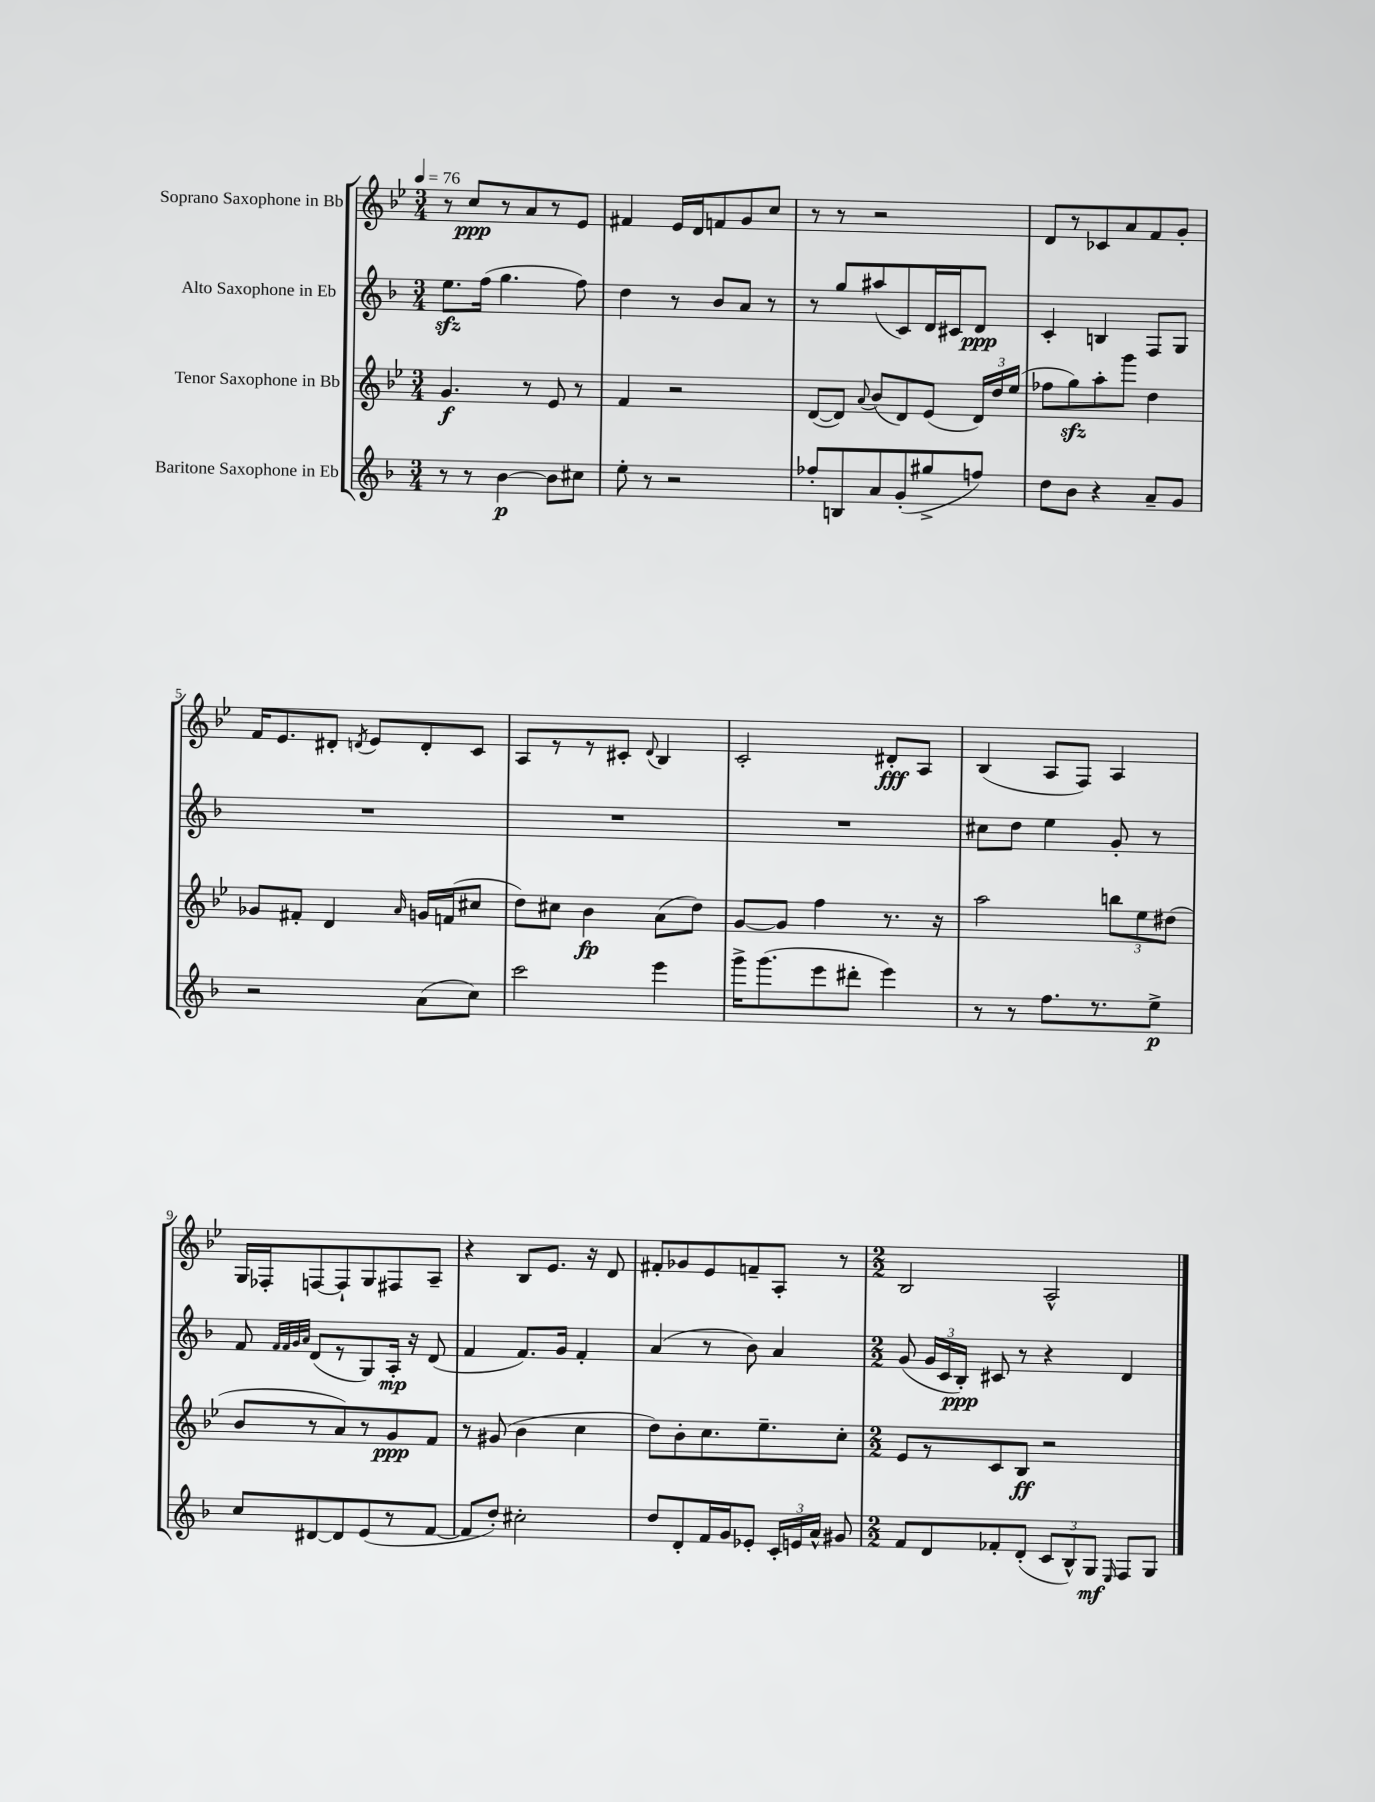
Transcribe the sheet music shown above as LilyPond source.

<<
\new StaffGroup <<
\new Staff = "s0" \with { instrumentName = "Soprano Saxophone in Bb" } {
    \clef treble \key bes \major \numericTimeSignature \time 3/4 \tempo 4 = 76
    \autoBeamOff r8 c''8[\ppp r8 a'8 r8 ees'8] |
    fis'4 ees'16[ d'16 f'8 g'8 c''8] |
    r8 r8 r2 |
    d'8[ r8 ces'8 a'8 f'8 g'8]-. |
    f'16[ ees'8. dis'8]-. \acciaccatura { d'8 } ees'8[ d'8-. c'8] |
    a8[ r8 r8 cis'8]-. \appoggiatura { d'8 } bes4 |
    c'2-. dis'8[-.\fff a8] |
    bes4( a8[ f8]) a4 |
    g16[ fes16-. f8~ f8-! g8 fis8 a8]-- |
    r4 bes8[ ees'8.] r16 d'8 |
    fis'8[-. ges'8 ees'8 f'8-- a8]-. r8 |
    \numericTimeSignature \time 2/2 bes2 a2-^ \bar "|." |
}
\new Staff = "s1" \with { instrumentName = "Alto Saxophone in Eb" } {
    \clef treble \key f \major \numericTimeSignature \time 3/4
    \autoBeamOff e''8.[\sfz f''16]( g''4. f''8) |
    d''4 r8 bes'8[ a'8] r8 |
    r8 g''8[ ais''8( c'8) d'16 cis'16 d'8]\ppp |
    c'4-. b4 f8[ g8] |
    R2. |
    R2. |
    R2. |
    cis''8[ d''8] e''4 g'8-. r8 |
    f'8 \grace { f'32[ f'32 g'32 a'32] } d'8[( r8 g8) a16]-.\mp r16 d'8( |
    f'4 f'8.[) g'16] f'4-. |
    a'4( r8 bes'8) a'4 |
    \numericTimeSignature \time 2/2 g'8( \tuplet 3/2 { g'16[ c'16 bes16]-.\ppp) } cis'8 r8 r4 d'4 \bar "|." |
}
\new Staff = "s2" \with { instrumentName = "Tenor Saxophone in Bb" } {
    \clef treble \key bes \major \numericTimeSignature \time 3/4
    \autoBeamOff g'4.\f r8 ees'8 r8 |
    f'4 r2 |
    d'8[~( d'8]) \appoggiatura { a'8 } bes'8[( d'8) ees'8]( \tuplet 3/2 { d'16[) d''16 ees''16]( } |
    fes''8[ g''8\sfz) a''8-. g'''8] d''4 |
    ges'8[ fis'8]-. d'4 \grace { a'16 } g'16[ f'16( cis''8] |
    d''8[) cis''8] bes'4\fp a'8[( d''8]) |
    g'8[~ g'8] f''4 r8. r16 |
    a''2 \tuplet 3/2 { b''8[ ees''8 dis''8]( } |
    bes'8[ r8 a'8) r8 g'8\ppp f'8] |
    r8 gis'8( bes'4 c''4 |
    d''8[) bes'8-. c''8. ees''8.-- c''8]-. |
    \numericTimeSignature \time 2/2 ees'8[ r8 c'8 bes8]\ff r2 \bar "|." |
}
\new Staff = "s3" \with { instrumentName = "Baritone Saxophone in Eb" } {
    \clef treble \key f \major \numericTimeSignature \time 3/4
    \autoBeamOff r8 r8 bes'4~\p bes'8[ cis''8] |
    e''8-. r8 r2 |
    fes''8[-. b8 a'8 g'8-.( gis''8-> f''8]) |
    d''8[ bes'8] r4 a'8[-- g'8] |
    r2 a'8[( c''8]) |
    c'''2 e'''4 |
    g'''16[-> g'''8.( e'''8 dis'''8]-. e'''4) |
    r8 r8 f''8.[ r8. e''8]->\p |
    c''8[ dis'8~ dis'8 e'8( r8 f'8]~ |
    f'8[ d''8]-.) cis''2-. |
    d''8[ d'8-. f'16 g'16 ees'8]-. \tuplet 3/2 { c'16[-. e'16 a'16]-^ } gis'8 |
    \numericTimeSignature \time 2/2 f'8[ d'8 fes'8-. d'8]-.( \tuplet 3/2 { c'8[ bes8-^) g8]\mf } \grace { e16 } f8[ g8] \bar "|." |
}
>>
>>
